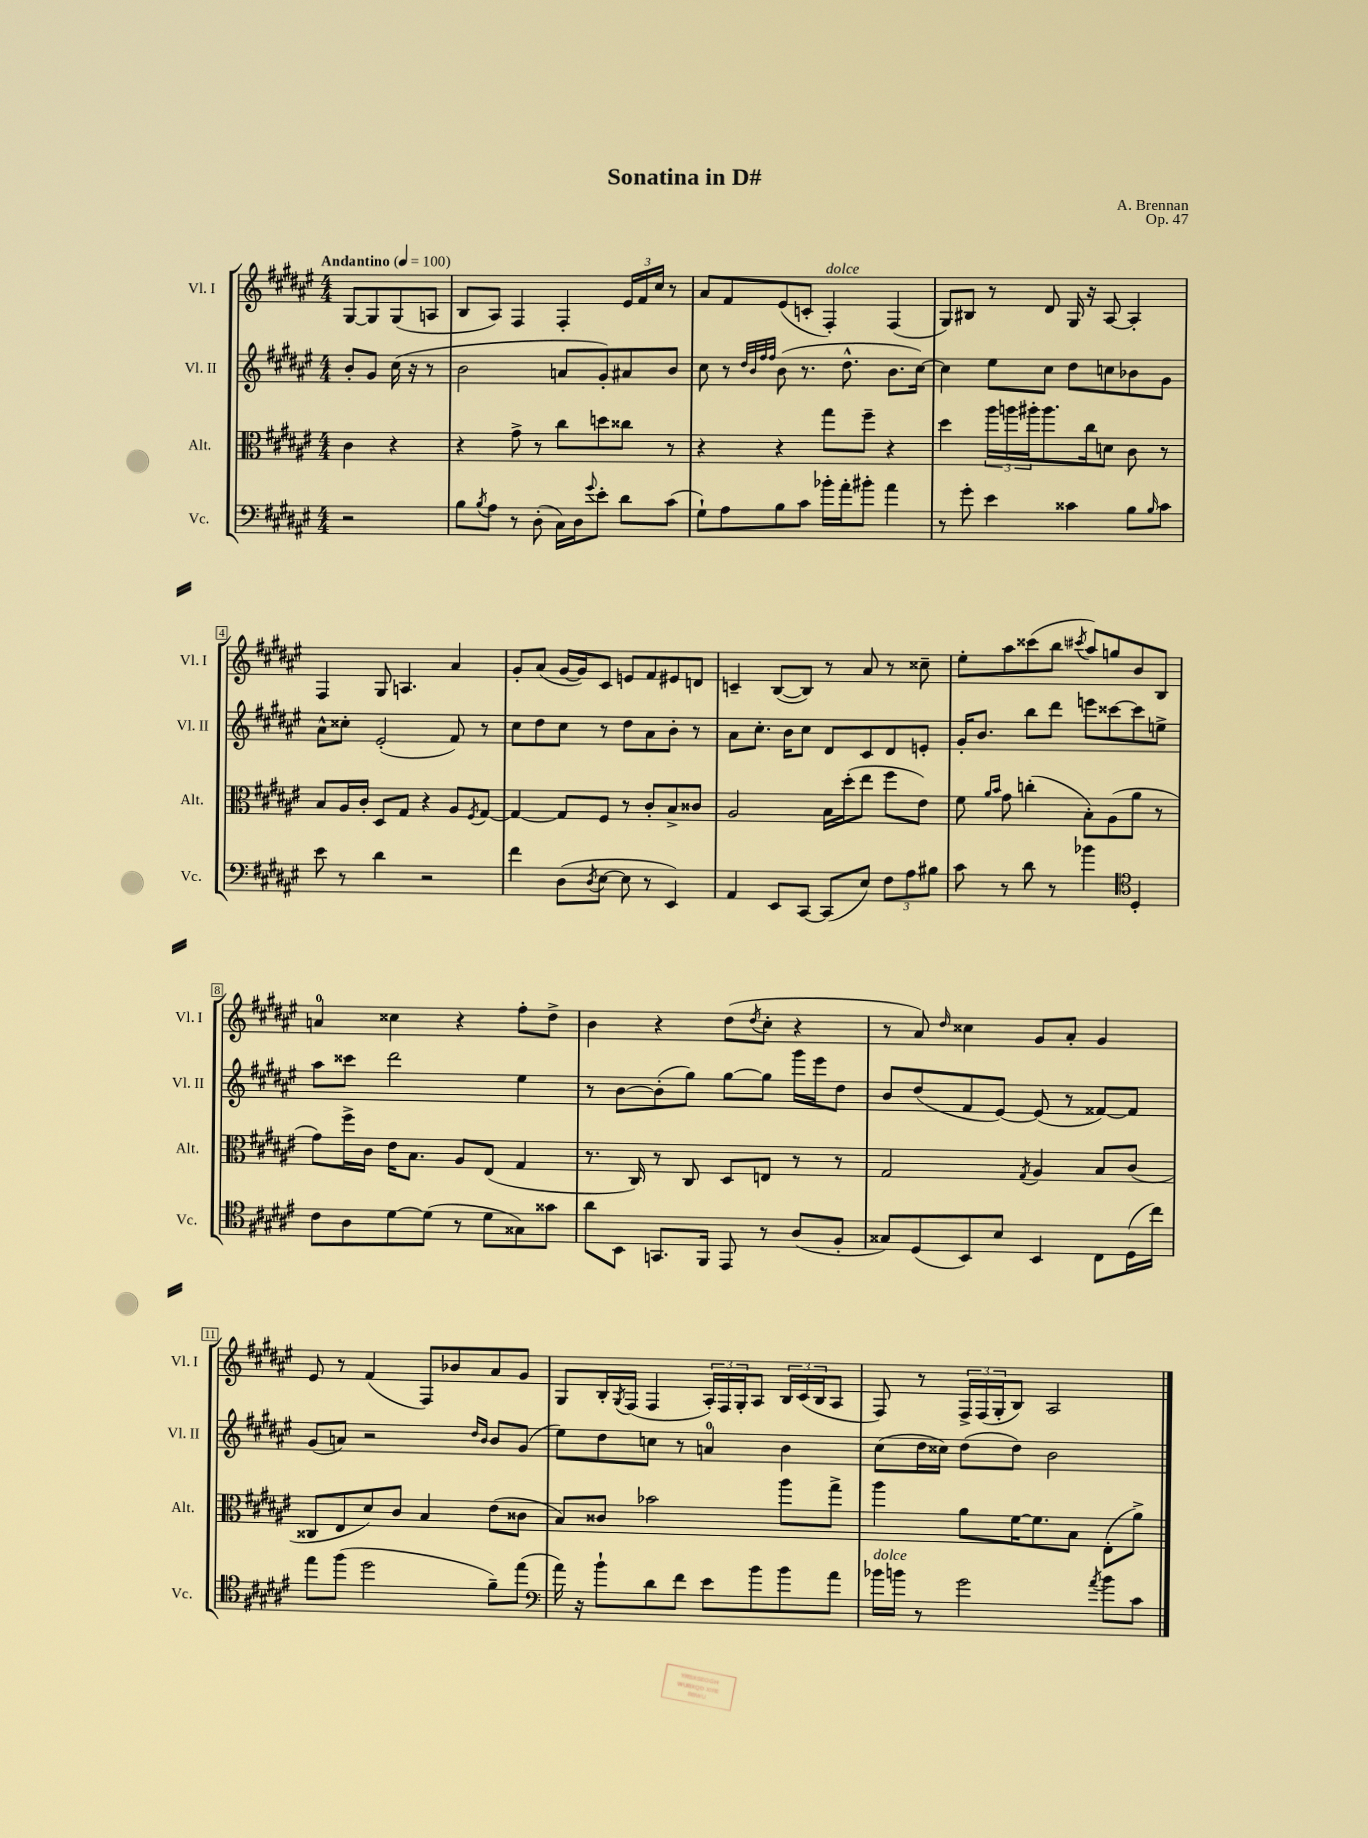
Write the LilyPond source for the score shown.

\header { title = "Sonatina in D#" composer = "A. Brennan" opus = "Op. 47" }
<<
\new StaffGroup <<
\new Staff = "s0" \with { instrumentName = "Vl. I" shortInstrumentName = "Vl. I" } {
    \clef treble \key fis \major \numericTimeSignature \time 4/4 \partial 2 \tempo "Andantino" 4 = 100
    gis8~ gis8 gis8( a8 |
    b8 ais8) fis4 fis4-. \tuplet 3/2 { eis'16 fis'16 cis''16 } r8 |
    ais'8 fis'8 eis'8( c'8-. fis4-.^\markup { \italic "dolce" }) fis4( |
    gis8) bis8 r8 dis'8 gis16 r16 ais8~ ais4-. |
    fis4 gis8 a4. ais'4 |
    gis'8-. ais'8( gis'16~ gis'16) cis'8 e'8 fis'8 eis'8 d'8 |
    c'4-- b8~( b8) r8 ais'8 r8 cisis''8-- |
    eis''8-. ais''8 cisis'''8( b''8 \acciaccatura { cis'''8 } ais''8) g''8 b'8 b8 |
    a'4-0 cisis''4 r4 fis''8-. dis''8-> |
    b'4 r4 dis''8( \acciaccatura { dis''8 } cis''8-. r4 |
    r8 ais'8) \grace { dis''16 } cisis''4 gis'8 ais'8-. gis'4 |
    eis'8 r8 fis'4( fis8) bes'8 ais'8 gis'8 |
    gis8 b16-. \acciaccatura { gis8 } fis16( fis4 \tuplet 3/2 { ais16-.) fis16 gis16-. } ais8 \tuplet 3/2 { b16 cis'16( b16 } ais8 |
    fis8) r8 \tuplet 3/2 { fis16-> fis16( gis16-. } b8) ais2 \bar "|." |
}
\new Staff = "s1" \with { instrumentName = "Vl. II" shortInstrumentName = "Vl. II" } {
    \clef treble \key fis \major \numericTimeSignature \time 4/4 \partial 2
    b'8-. gis'8 cis''16( r16 r8 |
    b'2 a'8 gis'8-.) ais'8 b'8 |
    cis''8 r8 \grace { dis''32 b'32 fis''32 fis''32 } b'8( r8. dis''8.-^ b'8. cis''16~) |
    cis''4 eis''8 cis''8 dis''8 c''8 bes'8 gis'8 |
    ais'8-^ cisis''8-. eis'2-.( fis'8) r8 |
    cis''8 dis''8 cis''8 r8 dis''8 ais'8 b'8-. r8 |
    ais'8 cis''8.-. b'16 cis''8 dis'8 cis'8 dis'8 e'8-. |
    gis'16-. b'8. b''8 dis'''8 e'''8 cisis'''8~ cisis'''8 e''8-> |
    ais''8 cisis'''8 dis'''2 eis''4 |
    r8 b'8~ b'8-.( gis''8) gis''8~ gis''8 gis'''16 eis'''16 dis''8 |
    b'8 dis''8( fis'8 eis'8~) eis'8( r8 fisis'8~) fisis'8 |
    gis'8( a'8) r2 \grace { dis''16 b'16 } b'8 gis'8( |
    eis''8) dis''8 c''8 r8 a'4-0 b'4 |
    cis''8( dis''16 cisis''16) dis''8( dis''8) b'2 \bar "|." |
}
\new Staff = "s2" \with { instrumentName = "Alt." shortInstrumentName = "Alt." } {
    \clef alto \key fis \major \numericTimeSignature \time 4/4 \partial 2
    cis'4 r4 |
    r4 gis'8-> r8 cis''8 d''8 cisis''8 r8 |
    r4 r4 gis''8 fis''8-- r4 |
    dis''4 \tuplet 3/2 { ais''16 a''16 ais''16-. } ais''8. cis''16 d'8 cis'8 r8 |
    b8 ais16 cis'16-. dis8 gis8 r4 ais8 \acciaccatura { fis8 } gis8~ |
    gis4~ gis8 fis8 r8 cis'8-. b8-> cisis'8 |
    ais2 b16 dis''16-.( eis''8 fis''8 eis'8) |
    fis'8 \grace { ais'16 b'16 } gis'8 c''4-.( b8-.) ais8( ais'8 r8 |
    gis'8) fis''16-> cis'16 eis'16 b8. ais8 eis8( gis4 |
    r8. cis16) r8 cis8 dis8 e8 r8 r8 |
    gis2 \acciaccatura { gis8 } ais4 b8 cis'8( |
    cisis8 eis8 dis'8) cis'8 b4 eis'8( cisis'8 |
    b8) cisis'8 bes'2 ais''8 gis''8-> |
    ais''4 ais'8 fis'16~ fis'8. b8 eis8-.( ais'8->) \bar "|." |
}
\new Staff = "s3" \with { instrumentName = "Vc." shortInstrumentName = "Vc." } {
    \clef bass \key fis \major \numericTimeSignature \time 4/4 \partial 2
    r2 |
    b8 \acciaccatura { b8 } ais8 r8 dis8-.( cis16) dis16 \appoggiatura { gis'8 } eis'8-. dis'8 cis'8( |
    gis8-!) ais8 b8 cis'8 bes'16-. ais'16-. bis'8-. ais'4 |
    r8 gis'8-. eis'4 cisis'4 b8 \grace { b16 } cisis'8 |
    eis'8 r8 dis'4 r2 |
    fis'4 dis8( \acciaccatura { dis8 } eis8~ eis8 r8 eis,4) |
    ais,4 eis,8 cis,8~ cis,8( eis8) \tuplet 3/2 { fis8 ais8 bis8 } |
    cis'8 r8 dis'8 r8 bes'4 \clef tenor dis4-. |
    cis'8 ais8 dis'8~ dis'8( r8 dis'8 gisis8) gisis'8 |
    ais'8 b,8 g,8. fis,16 eis,8 r8 ais8( fis8-. |
    gisis8) dis8( b,8) b8 b,4 cis8 dis16( cis''16) |
    eis''8 fis''8( dis''2 fis'8--) eis''8( |
    \clef bass ais'16) r16 b'8-! dis'8 fis'8 eis'8 b'8 b'8 ais'8 |
    bes'16^\markup { \italic "dolce" } b'16 r8 gis'2 \acciaccatura { ais'8 } b'8 cis'8 \bar "|." |
}
>>
>>
\layout { \context { \Score \override BarNumber.stencil = #(make-stencil-boxer 0.1 0.3 ly:text-interface::print) } }
